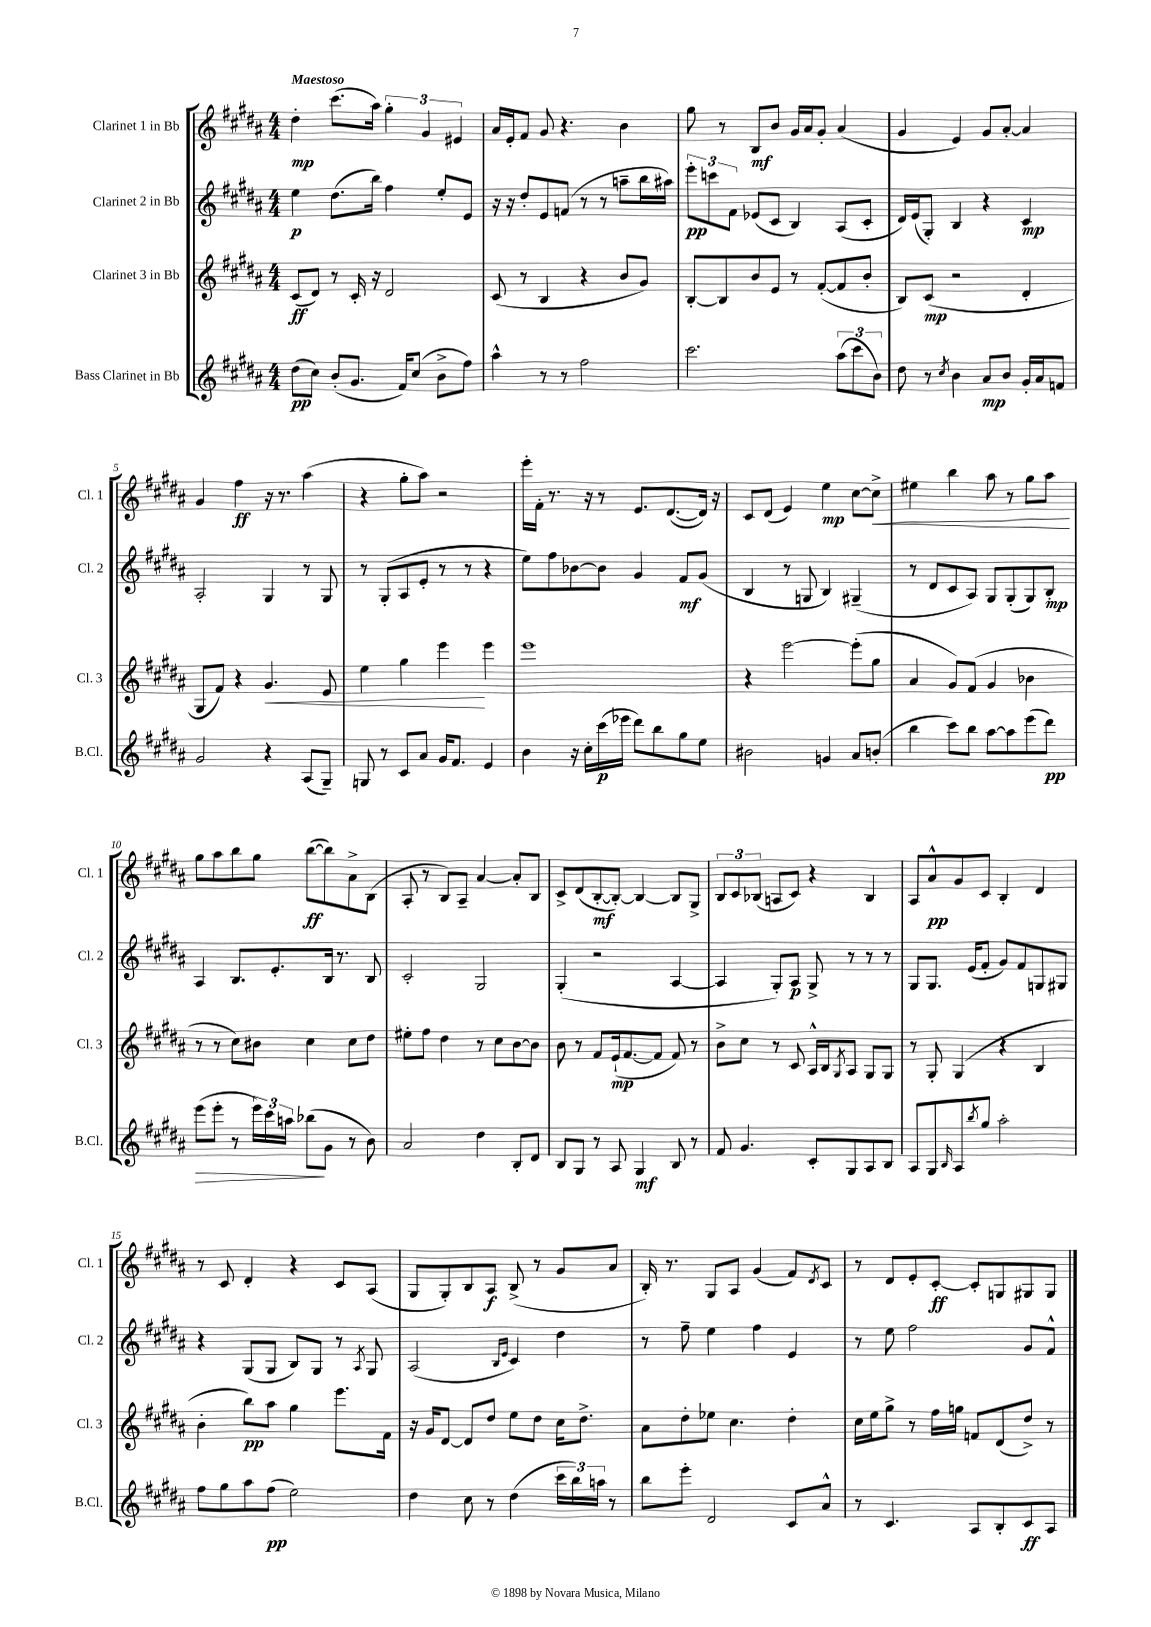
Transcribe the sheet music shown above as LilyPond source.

<<
\new StaffGroup <<
\new Staff = "s0" \with { instrumentName = "Clarinet 1 in Bb" shortInstrumentName = "Cl. 1" } {
    \clef treble \key b \major \numericTimeSignature \time 4/4 \tempo "Maestoso"
    dis''4-.\mp cis'''8.( ais''16) \tuplet 3/2 { gis''4-. gis'4 eis'4 } |
    ais'16 e'16-. fis'8 gis'8 r4. b'4 |
    gis''8 r8 b8\mf b'8 gis'16 ais'16 gis'8-. ais'4( |
    gis'4 e'4) gis'8 ais'8~-. ais'4 |
    gis'4 fis''4\ff r16 r8. ais''4( |
    r4 gis''8-. ais''8) r2 |
    e'''16-. fis'16-. r8. r16 r8 e'8. dis'8.~( dis'16) r16 |
    cis'8 dis'8( e'4) e''4\mp cis''8~ cis''8->\< |
    eis''4 b''4 ais''8 r8 gis''8 ais''8\! |
    gis''8 ais''8 b''8 gis''8 b''8~\ff( b''8) ais'8-> b8( |
    ais8-. r8 b8) ais8-- ais'4~ ais'8-. b8 |
    cis'8-> dis'8( b8~-.\mf b8~-.) b4~ b8 gis8-> |
    \tuplet 3/2 { b8 cis'8 bes8( } a8 cis'8) r4 bes4 |
    ais8 ais'8-^\pp gis'8 cis'8 b4-. dis'4 |
    r8 cis'8 dis'4-. r4 cis'8 ais8( |
    gis8 gis8-.) b8 ais8\f b8->( r8 gis'8 ais'8 |
    b16-.) r8. gis8 ais8 gis'4( fis'8) \acciaccatura { dis'8 } cis'8 |
    r8 dis'8 e'8-. cis'8~-.\ff cis'8-. g8 gis8 gis8 \bar "|." |
}
\new Staff = "s1" \with { instrumentName = "Clarinet 2 in Bb" shortInstrumentName = "Cl. 2" } {
    \clef treble \key b \major \numericTimeSignature \time 4/4
    e''4\p dis''8.( b''16) fis''4 e''8-. e'8 |
    r16 r16 dis''8-. e'8 f'8( r8 r8 a''8-- b''16 ais''16) |
    \tuplet 3/2 { e'''8-.\pp c'''8 fis'8 } ees'8( cis'8 b4) ais8( cis'8-. |
    dis'16) e'16( gis8-.) b4 r4 cis'4\mp |
    ais2-. gis4 r8 gis8 |
    r8 gis8-.( ais8 e'8-. r8 r8 r4 |
    e''8) fis''8 bes'8~ bes'8 gis'4 fis'8\mf gis'8( |
    b4 r8 g8 b4) gis4--( |
    r8 dis'8 cis'8 ais8) gis8 gis8-.( gis8) b8-.\mp |
    ais4 b8. e'8.-. b16 r8. b8 |
    cis'2-. gis2 |
    gis4-.( r2 ais4~ |
    ais4 gis8-.) ais8\p gis8-> r8 r8 r8 |
    gis8 gis8. e'16( fis'8-. gis'8) fis'8 g8 gis8 |
    r4 gis8( gis8 b8) gis8 r8 \acciaccatura { ais8 } gis8 |
    ais2( \grace { b16 e'16 } cis'4) dis''4 |
    r8 fis''8-- e''4 fis''4 e'4 |
    r8 e''8 fis''2 gis'8 fis'8-^ \bar "|." |
}
\new Staff = "s2" \with { instrumentName = "Clarinet 3 in Bb" shortInstrumentName = "Cl. 3" } {
    \clef treble \key b \major \numericTimeSignature \time 4/4
    cis'8\ff( dis'8) r8 cis'16-. r16 dis'2 |
    cis'8( r8 b4 r4 b'8 gis'8) |
    b8~-. b8 b'8 e'8 r8 fis'8~-.( fis'8 b'8-. |
    b8) cis'8\mp( r2 dis'4-. |
    gis8 fis'8) r4 gis'4.\< e'8 |
    e''4 gis''4 e'''4\! e'''4 |
    e'''1 |
    r4 e'''2~ e'''8-.( gis''8 |
    ais'4 gis'8) fis'8( gis'4 bes'4 |
    r8 r8 cis''8) bis'8 cis''4 cis''8 dis''8 |
    eis''8-. fis''8 dis''4 r8 cis''8 b'8~ b'8 |
    b'8 r8 fis'8 e'16-!\mp( fis'8.~ fis'8 fis'8) r8 |
    b'8-> cis''8 r8 cis'8 ais16-^ b16 \acciaccatura { gis8 } ais8 gis8 gis8 |
    r8 gis8-. gis4( r4 b4 |
    b'4-. b''8\pp) ais''8 gis''4 e'''8. fis'16 |
    r16 gis'16 dis'8~ dis'8 dis''8 e''8 dis''8 cis''16 dis''8.-> |
    ais'8 dis''8-. ees''8 cis''4. dis''4-. |
    cis''16 e''16 gis''8-> r8 fis''16 g''16 f'8 dis'8( dis''8->) r8 \bar "|." |
}
\new Staff = "s3" \with { instrumentName = "Bass Clarinet in Bb" shortInstrumentName = "B.Cl." } {
    \clef treble \key b \major \numericTimeSignature \time 4/4
    dis''8\pp( cis''8) b'8-.( gis'8. fis'16) cis''8( b'8-> fis''8) |
    ais''4-^ r8 r8 fis''2 |
    cis'''2. \tuplet 3/2 { ais''8( cis'''8 b'8) } |
    dis''8 r8 \acciaccatura { cis''8 } b'4 ais'8\mp b'8 gis'16-. ais'16 f'8 |
    gis'2 r4 ais8( gis8--) |
    g8 r8 cis'8 ais'8 gis'16 fis'8. e'4 |
    b'4 r16 cis''16-. cis'''16\p( ees'''16 dis'''8) b''8 gis''8 e''8 |
    bis'2 g'4 ais'8 b'8-.( |
    b''4 cis'''8) b''8 ais''8~ ais''8 e'''8( dis'''8\pp) |
    e'''8\>( e'''8-. r8 \tuplet 3/2 { e'''16) cis'''16 a''16 } bes''8\!( gis'8 r8 b'8) |
    ais'2 dis''4 b8-. dis'8 |
    b8 gis8 r8 ais8 gis4\mf b8 r8 |
    fis'8 gis'4. cis'8-. gis8 ais8 b8 |
    ais8 gis8 \grace { b16 } ais8 \acciaccatura { b''8 } gis''8 ais''2-. |
    fis''8 gis''8 ais''8 fis''8\pp( e''2) |
    dis''4 cis''8 r8 dis''4( \tuplet 3/2 { cis'''16 b''16) a''16 } r8 |
    b''8 e'''8-. dis'2 cis'8 ais'8-^ |
    r8 cis'4. ais8 b8-. cis'8\ff ais8 \bar "|." |
}
>>
>>
